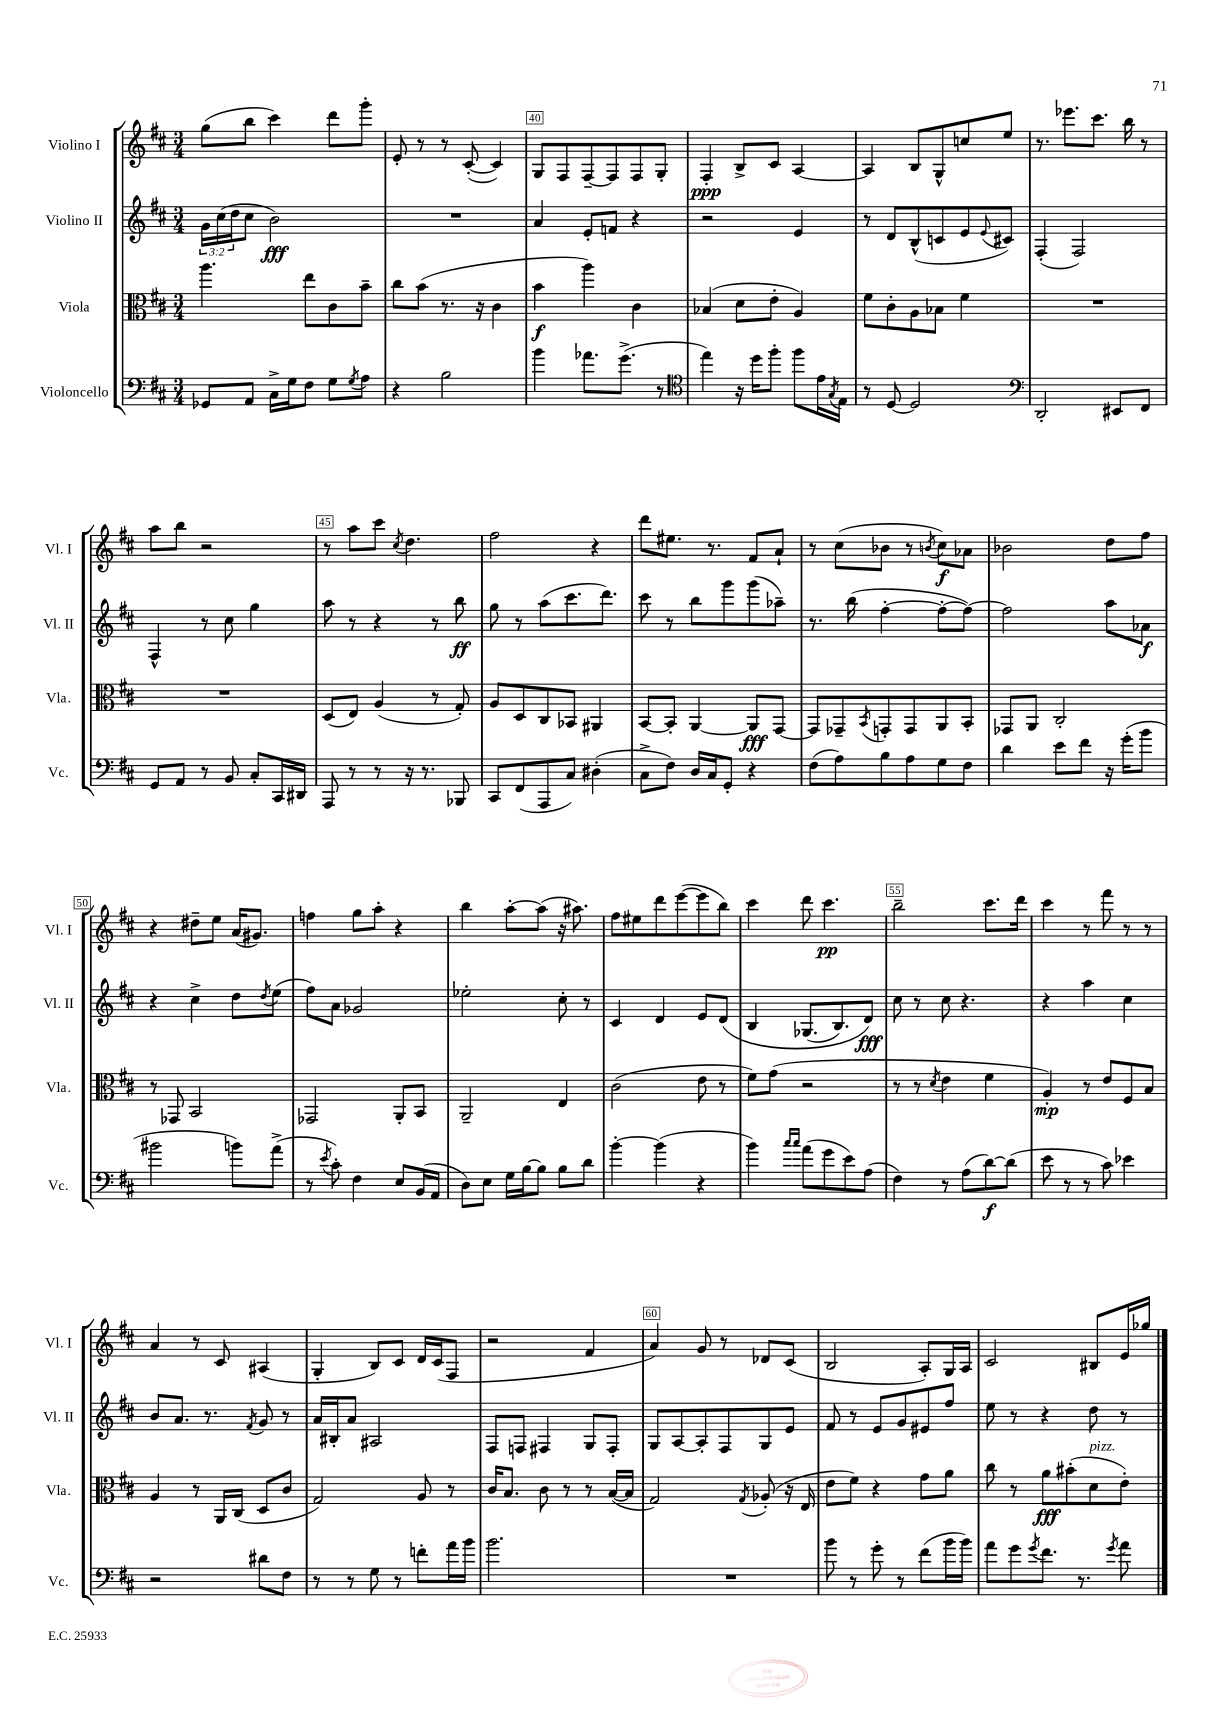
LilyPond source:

<<
\new StaffGroup <<
\new Staff = "s0" \with { instrumentName = "Violino I" shortInstrumentName = "Vl. I" } {
    \clef treble \key d \major \numericTimeSignature \time 3/4
    g''8( b''8 cis'''4) d'''8 g'''8-. |
    e'8-. r8 r8 cis'8~-.( cis'4) |
    g8 fis8 fis8~-- fis8 fis8 g8-. |
    fis4-.\ppp b8-> cis'8 a4~ |
    a4 b8 g8-^ c''8 e''8 |
    r8. ees'''8. cis'''8. b''16 r8 |
    a''8 b''8 r2 |
    r8 a''8 cis'''8 \acciaccatura { cis''8 } d''4. |
    fis''2 r4 |
    d'''8 eis''8. r8. fis'8 a'8-! |
    r8 cis''8( bes'8 r8 \acciaccatura { b'8 } cis''8\f) aes'8 |
    bes'2 d''8 fis''8 |
    r4 dis''8-- e''8 a'16( gis'8.) |
    f''4 g''8 a''8-. r4 |
    b''4 a''8~-. a''8( r16 ais''8.) |
    fis''8 eis''8 d'''8 e'''8~( e'''8 b''8) |
    cis'''4 d'''8 cis'''4.\pp |
    b''2-- cis'''8. d'''16 |
    cis'''4 r8 fis'''8 r8 r8 |
    a'4 r8 cis'8 ais4( |
    g4-. b8) cis'8 d'16 cis'16( fis8 |
    r2 fis'4 |
    a'4) g'8 r8 des'8 cis'8( |
    b2 a8-.) g16 a16 |
    cis'2 bis8 e'16 ges''16 \bar "|." |
}
\new Staff = "s1" \with { instrumentName = "Violino II" shortInstrumentName = "Vl. II" } {
    \clef treble \key d \major \numericTimeSignature \time 3/4 \override Staff.TupletNumber.text = #tuplet-number::calc-fraction-text
    \tuplet 3/2 { g'16 cis''16( d''16 } cis''8 b'2\fff) |
    R2. |
    a'4 e'8-. f'8 r4 |
    r2 e'4 |
    r8 d'8 b8-^( c'8 e'8 \appoggiatura { e'8 } cis'8) |
    fis4-.( fis2) |
    fis4-^ r8 cis''8 g''4 |
    a''8 r8 r4 r8 b''8\ff |
    g''8 r8 a''8( cis'''8. d'''8.) |
    cis'''8 r8 b''8 g'''8 g'''8( aes''8--) |
    r8. b''16( fis''4~-. fis''8~-. fis''8~) |
    fis''2 a''8 aes'8\f |
    r4 cis''4-> d''8 \acciaccatura { d''8 } e''8( |
    fis''8) a'8 ges'2 |
    ees''2-. cis''8-. r8 |
    cis'4 d'4 e'8 d'8\( |
    b4 ges8.( b8.) d'8\fff\) |
    cis''8 r8 cis''8 r4. |
    r4 a''4 cis''4 |
    b'8 a'8. r8. \acciaccatura { fis'8 } g'8 r8 |
    a'16 bis16-. a'8 ais2 |
    fis8 f8 fis4 g8 fis8-. |
    g8 a8~ a8-. fis8 g8 e'8 |
    fis'8 r8 e'8 g'8 eis'8 fis''8 |
    e''8 r8 r4 d''8 r8 \bar "|." |
}
\new Staff = "s2" \with { instrumentName = "Viola" shortInstrumentName = "Vla." } {
    \clef alto \key d \major \numericTimeSignature \time 3/4
    a''4. e''8 cis'8 b'8-- |
    cis''8 b'8( r8. r16 cis'4 |
    b'4\f a''4) cis'4 |
    bes4( d'8 e'8-. a4) |
    fis'8 cis'8-. a8 bes8 fis'4 |
    R2. |
    R2. |
    d8( e8) a4( r8 g8-.) |
    a8 d8 cis8 bes,8 ais,4 |
    b,8~ b,8-. a,4~ a,8\fff g,8~ |
    g,8 ges,8-- \acciaccatura { b,8 } g,8-. g,8 a,8 b,8-. |
    ges,8 a,8 cis2-. |
    r8 ges,8 b,2 |
    ges,2 a,8-. b,8 |
    a,2-- e4 |
    cis'2( e'8 r8 |
    fis'8) g'8( r2 |
    r8 r8 \acciaccatura { d'8 } e'4 fis'4 |
    a4-.\mp) r8 e'8 fis8 b8 |
    a4 r8 a,16 cis16( d8 cis'8 |
    g2) a8 r8 |
    cis'16 b8. cis'8 r8 r8 b16~( b16 |
    g2) \acciaccatura { g8 } aes8-.( r16 e16 |
    e'8 fis'8) r4 g'8 a'8 |
    cis''8 r8 a'8\fff bis'8-.( d'8^\markup { \italic "pizz." } e'8-.) \bar "|." |
}
\new Staff = "s3" \with { instrumentName = "Violoncello" shortInstrumentName = "Vc." } {
    \clef bass \key d \major \numericTimeSignature \time 3/4
    ges,8 a,8 cis16-> g16 fis8 g8 \acciaccatura { g8 } a8 |
    r4 b2 |
    b'4 aes'8. g'8.->( r8 |
    \clef tenor e''4) r16 d''16 fis''8-. fis''8 e'16 \acciaccatura { g8 } e16 |
    r8 d8~ d2 |
    \clef bass d,2-. eis,8 fis,8 |
    g,8 a,8 r8 b,8 cis8-. cis,16 dis,16 |
    a,,8 r8 r8 r16 r8. bes,,8 |
    cis,8 fis,8( a,,8 cis8) dis4-.( |
    cis8-> fis8) d16 cis16 g,8-. r4 |
    fis8( a8) b8 a8 g8 fis8 |
    d'4 e'8 fis'8 r16 g'16-.( b'8 |
    bis'2 b'8) a'8->( |
    r8 \acciaccatura { e'8 } cis'8-.) fis4 e8 b,16( a,16 |
    d8) e8 g16 b16~ b8 b8 d'8 |
    b'4~-. b'4( r4 |
    b'4) \grace { cis''16 cis''16 } a'8( g'8 e'8) a8( |
    fis4) r8 a8( d'8~\f) d'8( |
    e'8 r8 r8 cis'8) ees'4 |
    r2 dis'8 fis8 |
    r8 r8 g8 r8 f'8-. a'16 b'16 |
    b'2. |
    R2. |
    b'8 r8 g'8-. r8 fis'8( b'16 b'16) |
    a'8 g'8 \acciaccatura { g'8 } fis'8. r8. \acciaccatura { g'8 } a'8 \bar "|." |
}
>>
>>
\layout { \context { \Score currentBarNumber = #38 \override BarNumber.break-visibility = ##(#f #t #t) barNumberVisibility = #(every-nth-bar-number-visible 5) \override BarNumber.stencil = #(make-stencil-boxer 0.1 0.3 ly:text-interface::print) } }
